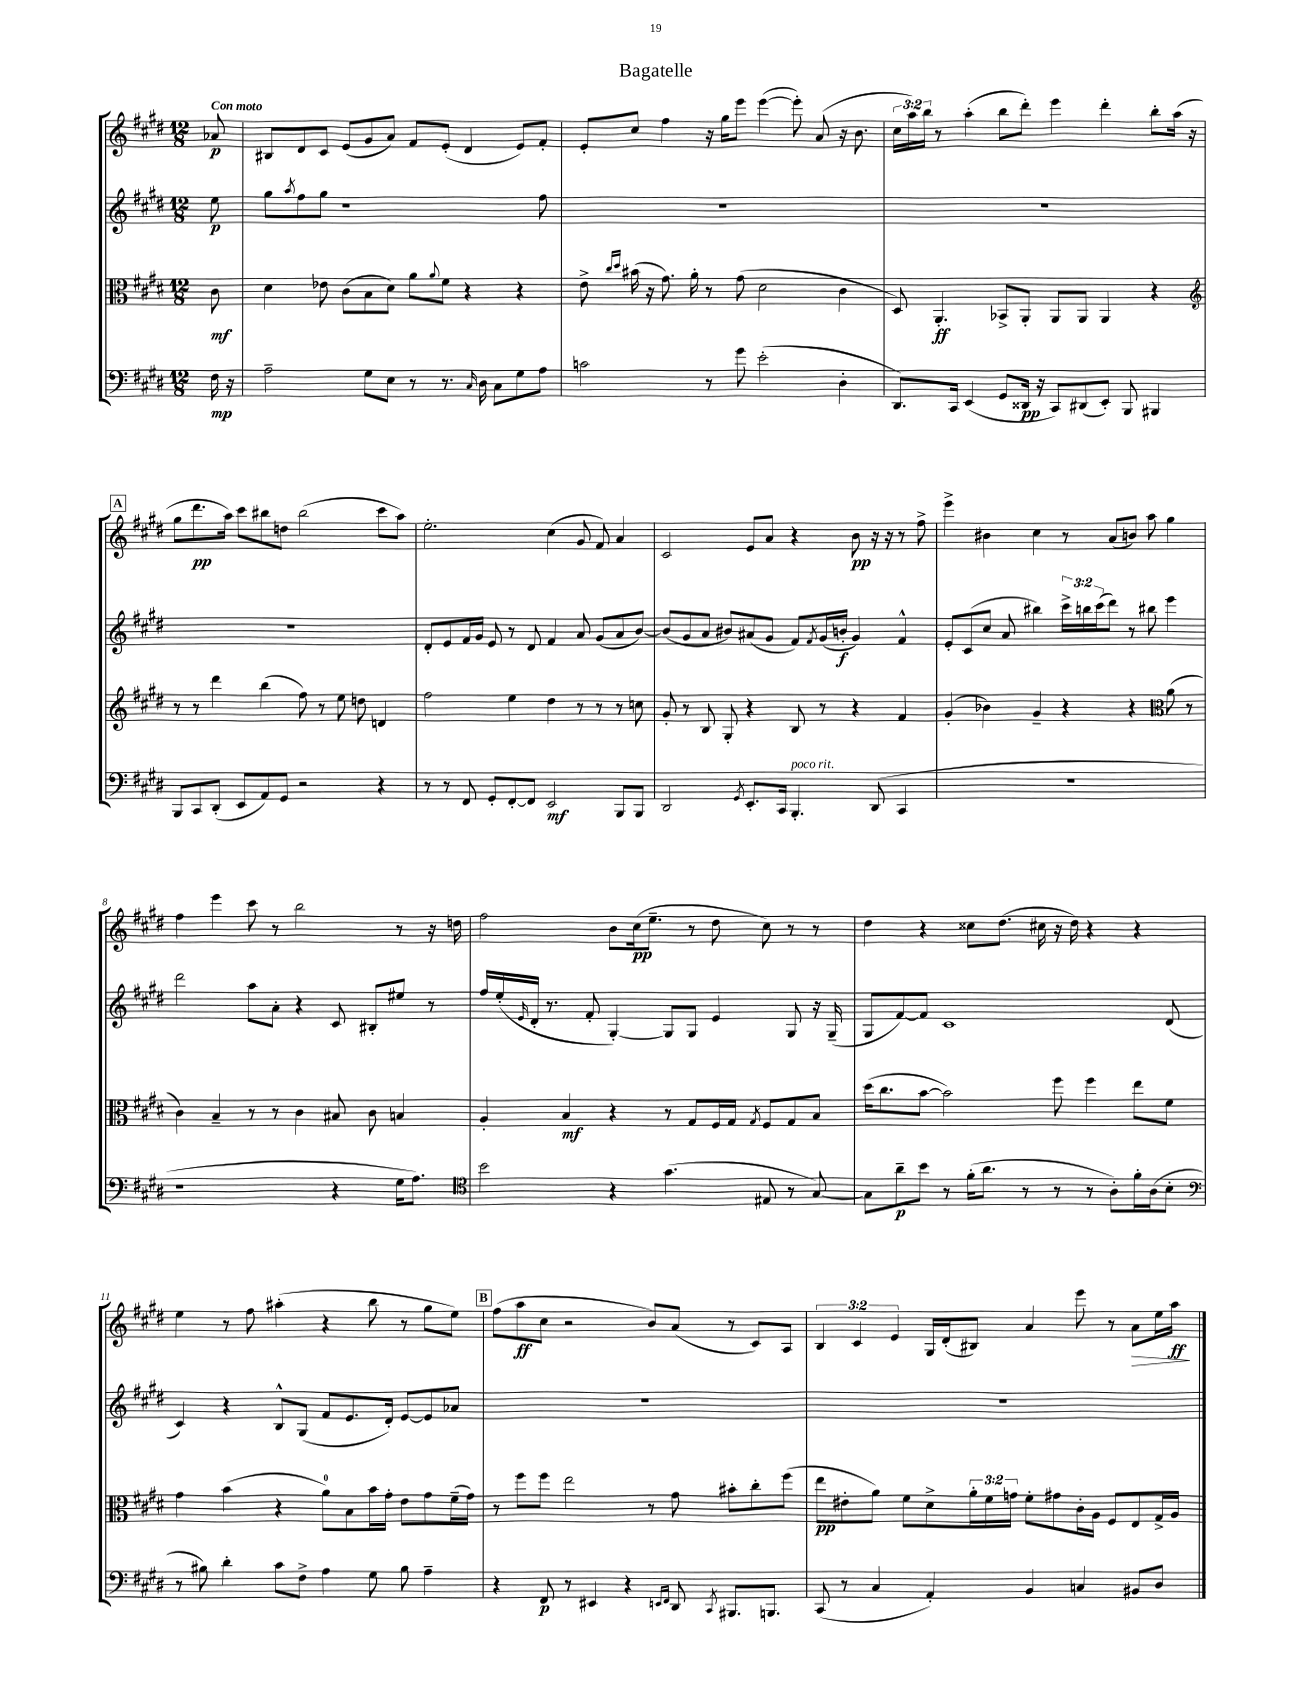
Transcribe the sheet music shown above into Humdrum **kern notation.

**kern	**kern	**kern	**kern
*staff4	*staff3	*staff2	*staff1
*clefF4	*clefC3	*clefG2	*clefG2
*k[f#c#g#d#]	*k[f#c#g#d#]	*k[f#c#g#d#]	*k[f#c#g#d#]
*M12/8	*M12/8	*M12/8	*M12/8
16F#	8c#	8ee	8a-
16r	.	.	.
=	=	=	=
2A~	4d#	8gg#	8B#
.	.	8qaa	.
.	.	8ff#	8d#
.	8e-	8gg#	8c#
.	(8c#	1r	(8e
8G#	8B	.	8g#
8E	8d#)	.	8a)
8r	8a	.	8f#
.	8qqa	.	.
8.r	8f#	.	(8e'
.	4r	.	4d#
16qqC#	.	.	.
16D#	.	.	.
8C#	.	.	.
8G#	4r	.	8e)
8A	.	8ff#	8f#'
=	=	=	=
2c	8e^	1.r	8e'
.	16qqcc#	.	.
.	16qqdd#	.	.
.	(16b#	.	8cc#
.	16r	.	.
.	8.g#)	.	4ff#
.	16a'	.	.
8r	8r	.	16r
.	.	.	16gg#
8g#	(8g#	.	8eee
(2e'	2d#	.	([4eee
.	.	.	8eee'])
.	.	.	(8a
4D#'	4c#	.	16r
.	.	.	8.b
=	=	=	=
8.DD#)	8D#)	1.r	24cc#
.	.	.	24aa)
.	.	.	24bb
.	4.AA'	.	8r
16CC#	.	.	.
(4EE	.	.	(4aa'
8GG#	8BB-^	.	8bb
16DD##	8AA'	.	8ddd#')
16r	.	.	.
8CC#)	8AA	.	4eee
(8DD#	8AA	.	.
8EE')	4AA	.	4ddd#'
8BBB	.	.	.
4BBB#	4r	.	8bb'
.	.	.	(16aa
.	.	.	16r
=	=	=	=
*	*clefG2	*	*
8BBB	8r	1.r	8gg#
8CC#	8r	.	8.ddd#
(8DD#'	4ddd#	.	.
.	.	.	16aa)
8EE	.	.	8ccc#
8AA)	(4bb	.	8bb#
8GG#	.	.	8dd
2r	8ff#)	.	(2bb#
.	8r	.	.
.	8ee	.	.
.	8dd	.	.
4r	4d	.	8ccc#
.	.	.	8aa)
=	=	=	=
8r	2ff#	8d#'	2.ee'
8r	.	8e	.
8FF#	.	16f#	.
.	.	16g#	.
8GG#'	.	8e	.
[8FF#'	4ee	8r	.
8FF#]	.	8d#	.
2EE	4dd#	4f#	(4cc#
.	8r	8a	8g#
.	8r	(8g#	8f#)
8BBB	8r	8a	4a
8BBB	8cc	[8b)	.
=	=	=	=
2DD#	8g#'	(8b]	2c#
.	8r	8g#	.
.	8B	8a	.
.	8G#'	8b#)	.
8qGG#	.	.	.
8.EE'	4r	(8a#	8e
.	.	8g#	8a
16CC#	.	.	.
4.BBB'	8B	8f#)	4r
.	.	8qf#	.
.	8r	(16g#	.
.	.	16b'	.
.	4r	4g#)	8b
(8DD#	.	.	16r
.	.	.	16r
4CC#	4f#	4f#^^	8r
.	.	.	8ff#^
=	=	=	=
1.r	(4g#'	8e'	4eee^
.	.	(8c#	.
.	4b-)	8cc#	4b#
.	.	8a	.
.	4g#~	4bb#)	4cc#
.	4r	24ccc#^	8r
.	.	24bb	.
.	.	(24ccc#	.
.	.	8ddd#)	(8a
.	4r	8r	8b)
.	.	8bb#	8aa
*	*clefC3	*	*
.	(8a	4eee	4gg#
.	8r	.	.
=	=	=	=
1r	4c#)	2ddd#	4ff#
.	4B~	.	4eee
.	8r	8aa	8ccc#
.	8r	8a'	8r
.	4c#	4r	2bb
4r	8B#	8c#	.
.	8c#	8B#'	.
16G#	4B	8ee#	8r
8.A)	.	.	.
.	.	8r	16r
.	.	.	16dd
=	=	=	=
*clefC4	*	*	*
2b	4A'	16ff#	2ff#
.	.	(16ee'	.
.	.	16qqe	.
.	.	16d#'	.
.	.	8.r	.
.	4B	.	.
.	.	8f#'	.
4r	4r	[4G#')	8b
.	.	.	(16cc#
.	.	.	8.ee~
(4.g#	8r	8G#]	.
.	8G#	8G#	8r
.	16F#	4e	8dd#
.	16G#	.	.
.	8qG#	.	.
8E#	8F#	.	8cc#)
8r	8G#	8G#	8r
[8G#)	8B	16r	8r
.	.	(16G#~	.
=	=	=	=
8G#]	(16dd#	8G#	4dd#
.	8.cc#	.	.
8a~	.	[8f#)	.
8b	[8b	8f#]	4r
8r	2b])	1c#	.
(16f#'	.	.	8cc##
8.a	.	.	.
.	.	.	(8.dd#
8r	.	.	.
.	.	.	16cc#
8r	8ff#	.	16r
.	.	.	16dd#)
8r	4ff#	.	4r
8A')	.	.	.
16f#'	8ee	.	4r
(16A	.	.	.
8B'	8f#	(8d#	.
=	=	=	=
*clefF4	*	*	*
8r	4g#	4c#)	4ee
8B#)	.	.	.
4d#'	(4b	4r	8r
.	.	.	8ff#
8c#	4r	8B^^	(4aa#'
8F#^	.	(8G#	.
4A	8a)	8f#	4r
.	8B	8.e	.
8G#	16b	.	8bb
.	16g#'	16d#')	.
8B#	8e	[8e	8r
4A~	8g#	8e]	8gg#
.	(16f#~	8a-	8ee)
.	16g#)	.	.
=	=	=	=
4r	8r	1.r	(8ff#
.	8ff#	.	8aa
8FF#	8ff#	.	8cc#
8r	2ee	.	2r
4EE#	.	.	.
4r	.	.	.
.	8r	.	8b)
16qqEE	.	.	.
16qqFF#	.	.	.
8DD#	8g#	.	(8a
8qCC#	.	.	.
8.BBB#	8b#'	.	8r
.	8cc#'	.	8c#)
8.BBB	.	.	.
.	(8ff#	.	8A
=	=	=	=
(8CC#	8ee	1.r	6B
8r	8e#'	.	.
.	.	.	6c#
4C#	8a)	.	.
.	.	.	6e
.	8f#	.	.
4AA')	8d#^	.	16G#
.	.	.	(16d#'
.	24a'	.	8B#)
.	24f#	.	.
.	24g	.	.
4BB	8f#'	.	4a
.	8g#	.	.
4C	16c#'	.	8eee
.	16A	.	.
.	8F#	.	8r
8BB#	8E	.	8a
8D#	16G#^	.	16ee
.	16A	.	16aa
==	==	==	==
*-	*-	*-	*-
